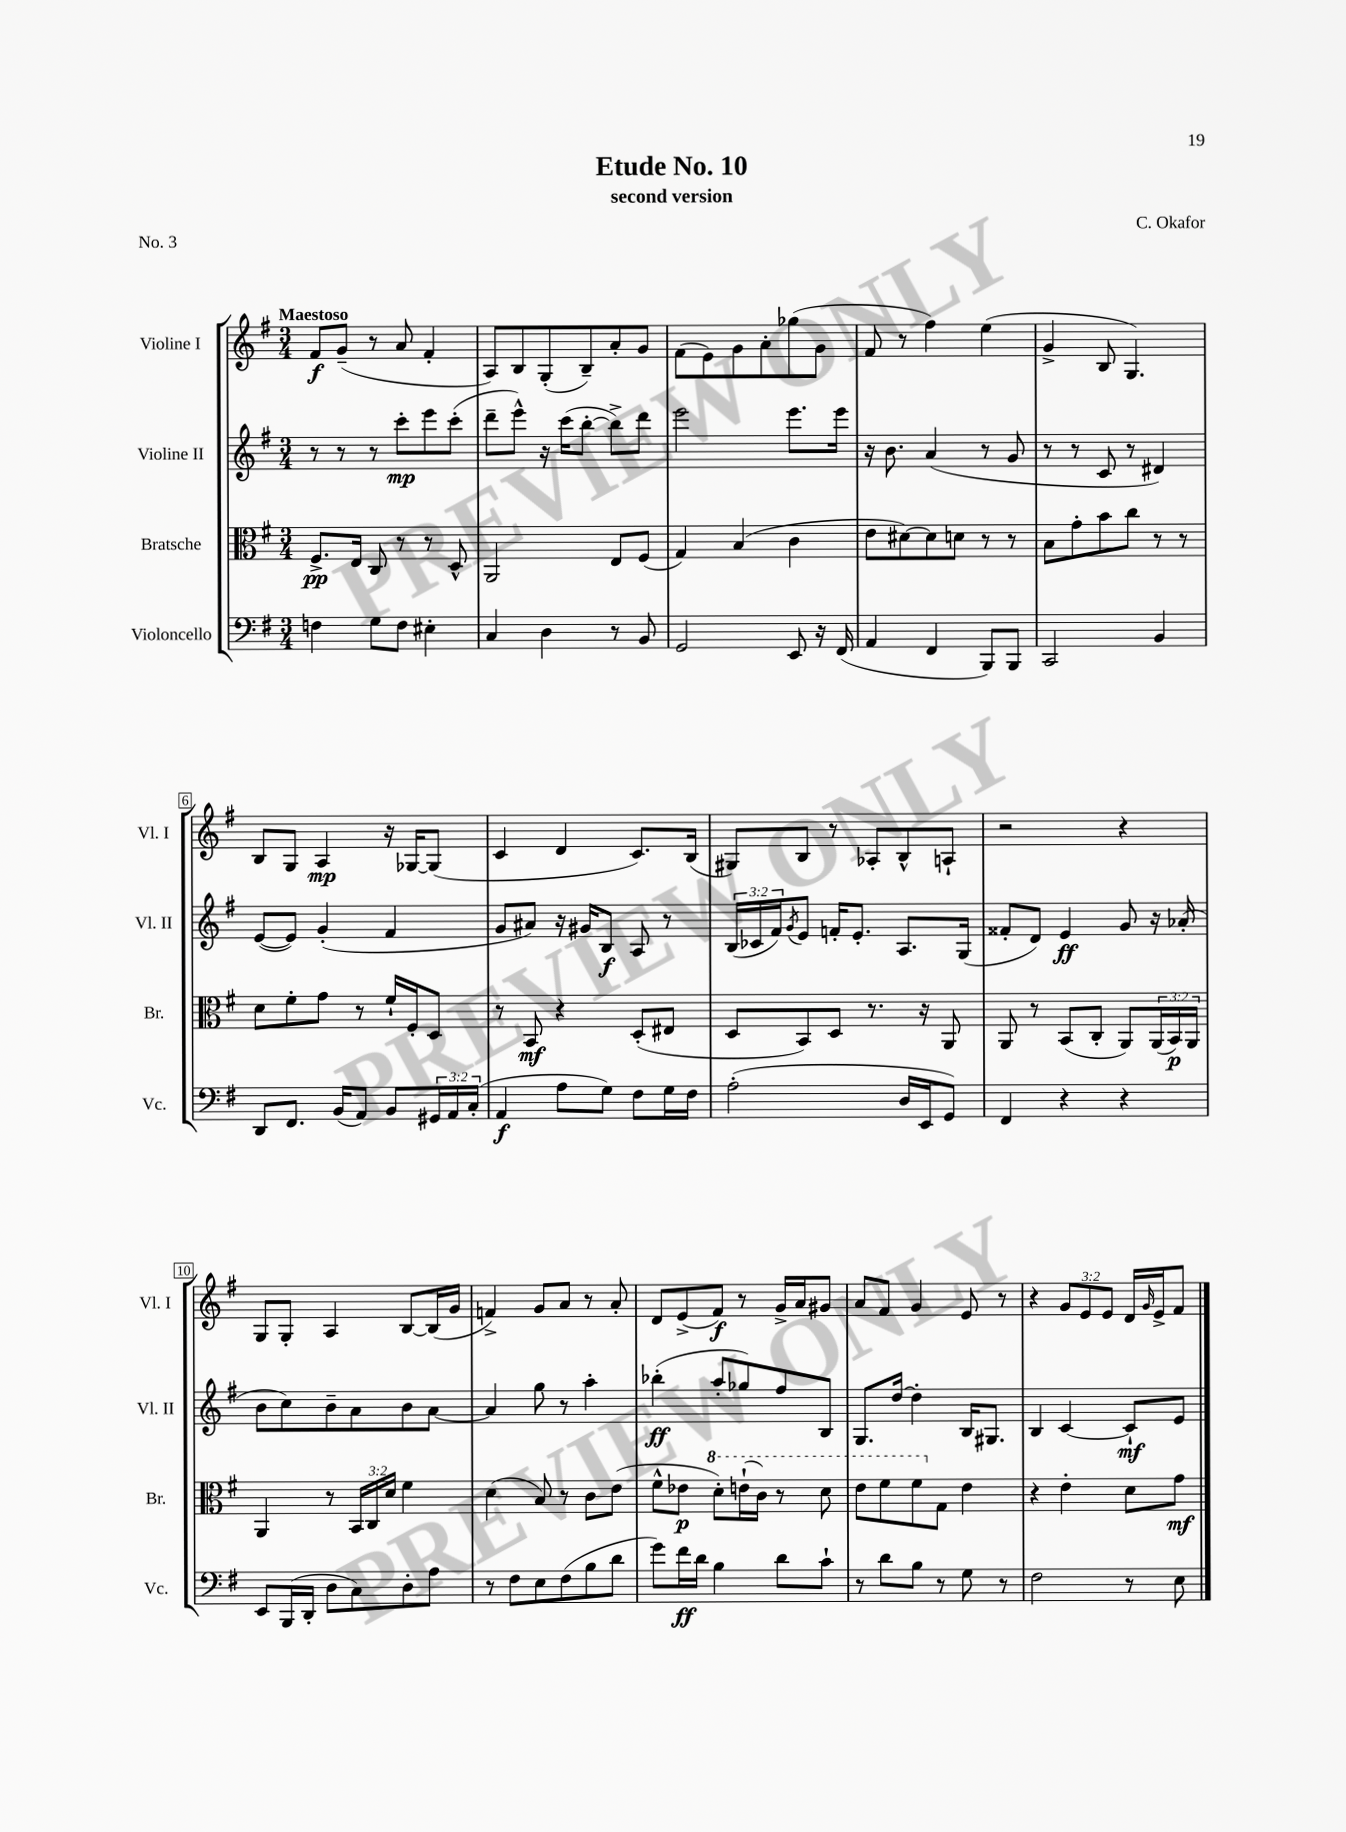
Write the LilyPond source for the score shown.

\header { title = "Etude No. 10" composer = "C. Okafor" subtitle = "second version" piece = "No. 3" }
<<
\new StaffGroup <<
\new Staff = "s0" \with { instrumentName = "Violine I" shortInstrumentName = "Vl. I" } {
    \clef treble \key g \major \numericTimeSignature \time 3/4 \override Staff.TupletNumber.text = #tuplet-number::calc-fraction-text \tempo "Maestoso"
    fis'8\f g'8--( r8 a'8 fis'4-. |
    a8) b8 g8-.( b8--) a'8-. g'8 |
    fis'8( e'8) g'8 a'8-. ges''8( g'8 |
    fis'8 r8 fis''4) e''4( |
    g'4-> b8 g4.) |
    b8 g8 a4\mp r16 ges16~ ges8( |
    c'4 d'4 c'8.) b16( |
    gis8) b8 r8 aes8-. b8-^ a8-! |
    r2 r4 |
    g8 g8-. a4 b8~ b16( g'16 |
    f'4->) g'8 a'8 r8 a'8-. |
    d'8 e'8->( fis'8\f) r8 g'16-> a'16 gis'8 |
    a'8 fis'8 g'4 e'8 r8 |
    r4 \tuplet 3/2 { g'8 e'8 e'8 } d'16 \grace { g'16 } e'16-> fis'8 \bar "|." |
}
\new Staff = "s1" \with { instrumentName = "Violine II" shortInstrumentName = "Vl. II" } {
    \clef treble \key g \major \numericTimeSignature \time 3/4 \override Staff.TupletNumber.text = #tuplet-number::calc-fraction-text
    r8 r8 r8 c'''8-.\mp e'''8 c'''8-.( |
    d'''8-- e'''8-^) r16 c'''16( b''8~-. b''8->) d'''8 |
    e'''2 e'''8. e'''16 |
    r16 b'8. a'4( r8 g'8 |
    r8 r8 c'8 r8 dis'4) |
    e'8~( e'8) g'4-.( fis'4 |
    g'8 ais'8) r16 gis'16 b8\f a8 r8 |
    \tuplet 3/2 { b16( ces'16 fis'16) } \acciaccatura { g'8 } e'8 f'16-. e'8.-. a8. g16( |
    fisis'8-. d'8) e'4\ff g'8 r16 aes'16-.( |
    b'8 c''8) b'8-- a'8 b'8 a'8~ |
    a'4 g''8 r8 a''4-. |
    bes''4-.\ff( a''8-. ges''8) fis''8 b8 |
    g8. d''16~ d''4-. b16 gis8. |
    b4 c'4~ c'8-!\mf e'8 \bar "|." |
}
\new Staff = "s2" \with { instrumentName = "Bratsche" shortInstrumentName = "Br." } {
    \clef alto \key g \major \numericTimeSignature \time 3/4 \override Staff.TupletNumber.text = #tuplet-number::calc-fraction-text
    fis8.->\pp e16 c8 r8 r8 d8-^ |
    a,2 e8 fis8( |
    g4) b4( c'4 |
    e'8 dis'8~) dis'8 d'8 r8 r8 |
    b8 g'8-. b'8 c''8 r8 r8 |
    d'8 fis'8-. g'8 r8 fis'16-! fis16-. d8 |
    r8 b,8\mf r4 d8-.( eis8 |
    d8 b,8) d8 r8. r16 a,8 |
    a,8 r8 b,8( c8-. a,8) \tuplet 3/2 { a,16( b,16\p) a,16 } |
    a,4 r8 \tuplet 3/2 { b,16 c16 d'16 } fis'4 |
    d'4( b8) r8 c'8 e'8( |
    fis'8-^ ees'8\p \ottava #1 d''8-.) e''!16-!( c''16) r8 d''8 |
    e''8 fis''8 fis''8 \ottava #0 g8 e'4 |
    r4 e'4-. d'8 g'8\mf \bar "|." |
}
\new Staff = "s3" \with { instrumentName = "Violoncello" shortInstrumentName = "Vc." } {
    \clef bass \key g \major \numericTimeSignature \time 3/4 \override Staff.TupletNumber.text = #tuplet-number::calc-fraction-text
    f4 g8 f8 eis4-. |
    c4 d4 r8 b,8 |
    g,2 e,8 r16 fis,16( |
    a,4 fis,4 b,,8) b,,8 |
    c,2 b,4 |
    d,8 fis,8. b,16( a,8) b,8 \tuplet 3/2 { gis,16 a,16 c16-.( } |
    a,4\f a8 g8) fis8 g16 fis16 |
    a2-.( d16 e,16 g,8) |
    fis,4 r4 r4 |
    e,8 b,,16( d,16-. d8 c8) d8-. a8 |
    r8 fis8 e8 fis8( b8 d'8 |
    g'8) fis'16\ff d'16 b4 d'8 c'8-! |
    r8 d'8 b8 r8 g8 r8 |
    fis2 r8 e8 \bar "|." |
}
>>
>>
\layout { \context { \Score \override BarNumber.stencil = #(make-stencil-boxer 0.1 0.3 ly:text-interface::print) } }
